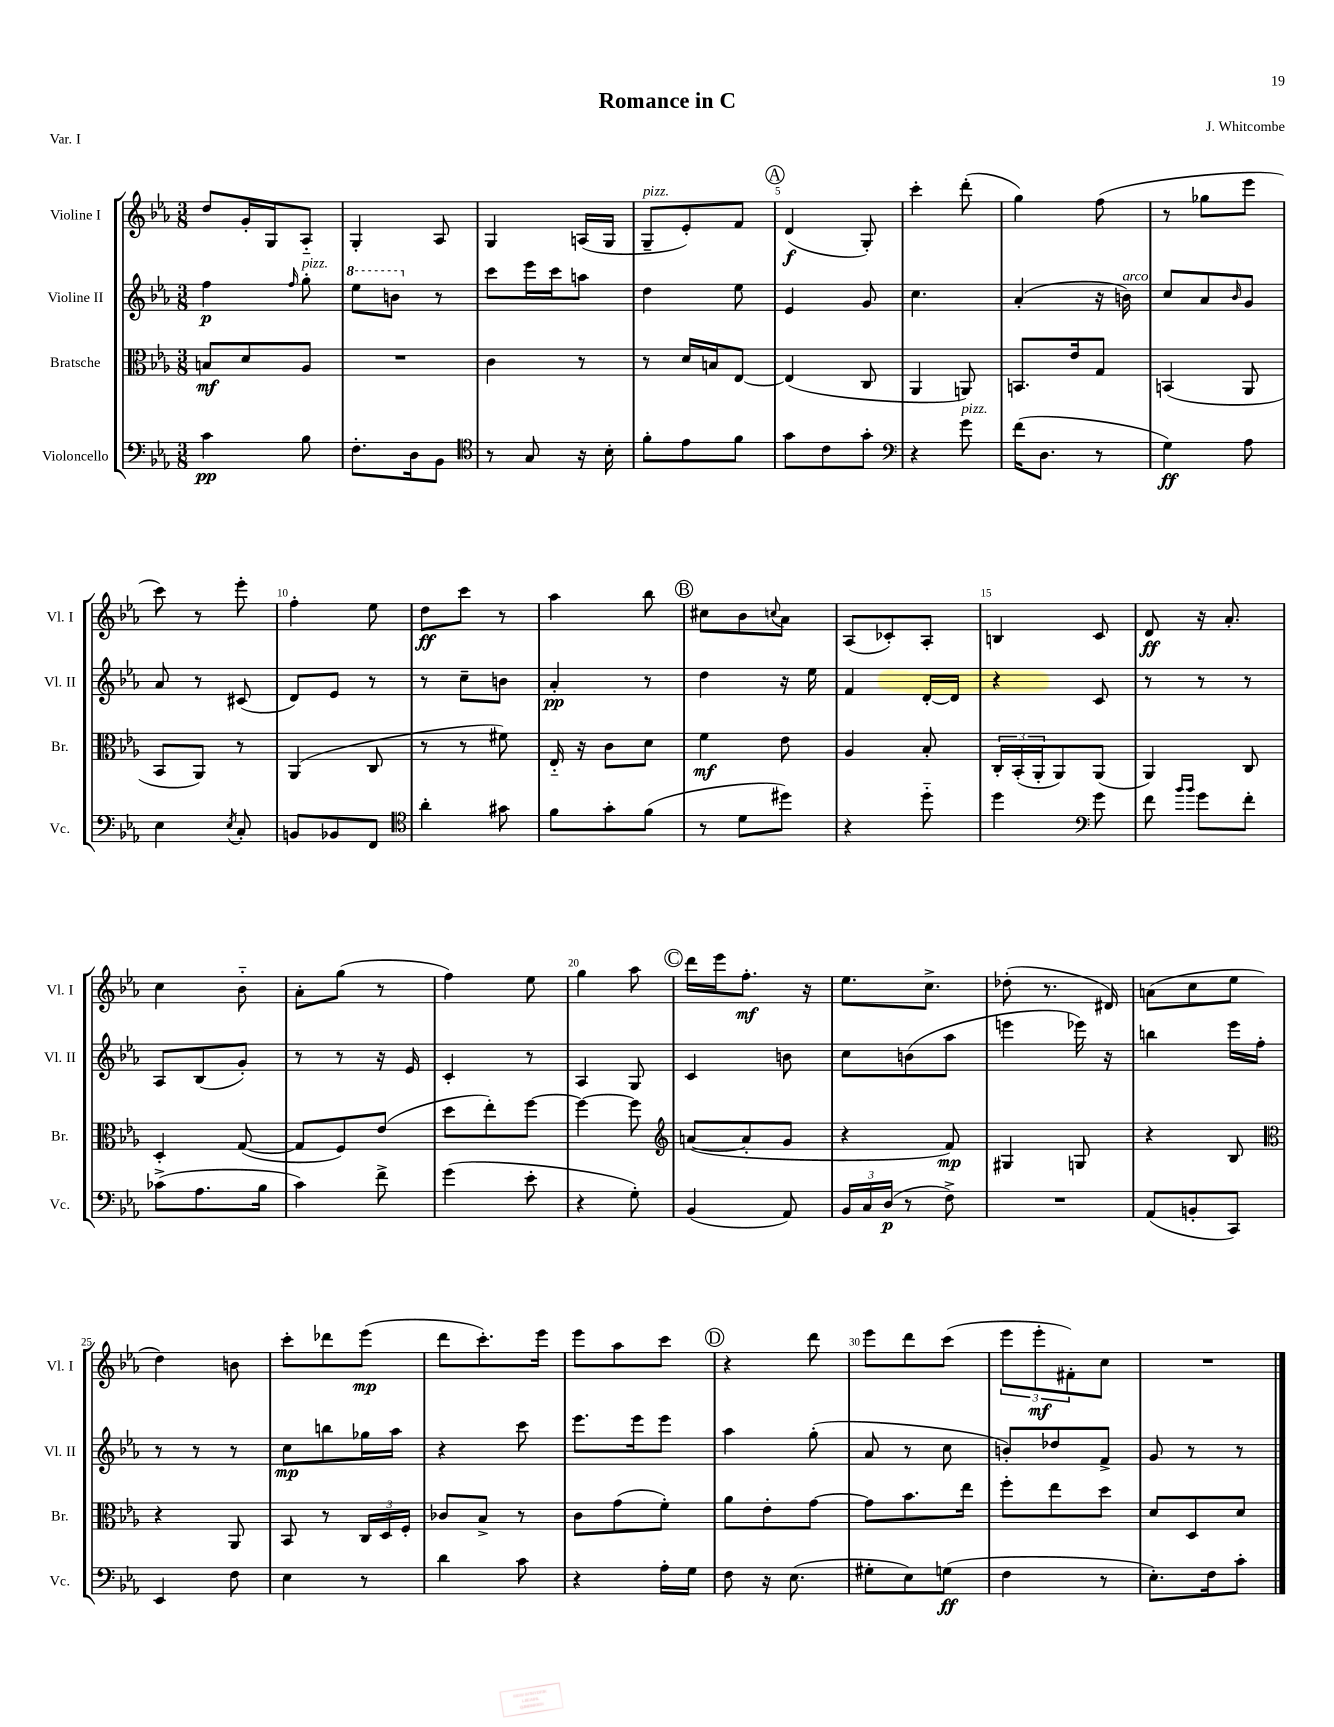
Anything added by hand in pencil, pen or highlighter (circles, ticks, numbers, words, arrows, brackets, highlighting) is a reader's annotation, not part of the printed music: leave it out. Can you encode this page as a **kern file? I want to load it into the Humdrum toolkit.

**kern	**dynam	**kern	**dynam	**kern	**dynam	**kern	**dynam
*part4	*part4	*part3	*part3	*part2	*part2	*part1	*part1
*staff4	*staff4	*staff3	*staff3	*staff2	*staff2	*staff1	*staff1
*I"Violoncello	*	*I"Bratsche	*	*I"Violine II	*	*I"Violine I	*
*I'Vc.	*	*I'Br.	*	*I'Vl. II	*	*I'Vl. I	*
*clefF4	*	*clefC3	*	*clefG2	*	*clefG2	*
*k[b-e-a-]	*	*k[b-e-a-]	*	*k[b-e-a-]	*	*k[b-e-a-]	*
*M3/8	*	*M3/8	*	*M3/8	*	*M3/8	*
=1	=1	=1	=1	=1	=1	=1	=1
4c\	pp	8Bn/L	mf	4ff\	p	8dd/L	.
.	.	8d/	.	.	.	16g'/L	.
.	.	.	.	.	.	16G/J	.
.	.	.	.	16qqff/	.	.	.
!	!	!	!	!LO:TX:a:i:t=pizz.	!	!	!
8B-\	.	8A-/J	.	8gg'\	.	8A-/J	.
=2	=2	=2	=2	=2	=2	=2	=2
*	*	*	*	*8va	*	*	*
8.F'\L	.	4.r	.	8eee-\L	.	4G'/	.
.	.	.	.	8bbn\J	.	.	.
16D\k	.	.	.	.	.	.	.
*	*	*	*	*X8va	*	*	*
8BB-\J	.	.	.	8r	.	8A-/	.
=3	=3	=3	=3	=3	=3	=3	=3
*clefC4	*	*	*	*	*	*	*
8r	.	4c\	.	8ccc\L	.	4G/	.
8G/	.	.	.	16eee-\L	.	.	.
.	.	.	.	16ccc\J	.	.	.
16r	.	8r	.	8aan\J	.	(16An/LL	.
16B-'\	.	.	.	.	.	16G/JJ	.
=4	=4	=4	=4	=4	=4	=4	=4
!	!	!	!	!	!	!LO:TX:a:i:t=pizz.	!
8f'\L	.	8r	.	4dd\	.	8G~/L	.
8e-\	.	16d/LL	.	.	.	8e-'/)	.
.	.	16Bn/J	.	.	.	.	.
8f\J	.	[8E-/J	.	8ee-\	.	8f/J	.
!!LO:REH:place=s1:t=A
=5	=5	=5	=5	=5	=5	=5	=5
8g\L	.	(4E-/]	.	4e-/	.	(4d/	f
8c\	.	.	.	.	.	.	.
8g'\J	.	8C/	.	8g/	.	8G'/)	.
=6	=6	=6	=6	=6	=6	=6	=6
*clefF4	*	*	*	*	*	*	*
4r	.	4AA-/	.	4.cc\	.	4ccc'\	.
!LO:TX:a:i:t=pizz.	!	!	!	!	!	!	!
8g\	.	8AAn/)	.	.	.	(8ddd'\	.
=7	=7	=7	=7	=7	=7	=7	=7
(16f\KL	.	8.BBn/L	.	(4a-'/	.	4gg\)	.
8.D\J	.	.	.	.	.	.	.
.	.	16e-/k	.	.	.	.	.
8r	.	8G/J	.	16r	.	(8ff\	.
!	!	!	!	!LO:TX:a:i:t=arco	!	!	!
.	.	.	.	16bn\)	.	.	.
=8	=8	=8	=8	=8	=8	=8	=8
4G\)	ff	(4BBn/	.	8cc/L	.	8r	.
.	.	.	.	8a-/	.	8gg-X\L	.
.	.	.	.	16qqb-/	.	.	.
8A-\	.	8AA-/	.	8g/J	.	8eee-\J	.
!!LO:LB:g=z
=9	=9	=9	=9	=9	=9	=9	=9
4E-\	.	8BB-/L	.	8a-/	.	8ccc\)	.
.	.	8AA-/J)	.	8r	.	8r	.
8qE-/	.	.	.	.	.	.	.
8C'/	.	8r	.	(8c#X/	.	8eee-'\	.
=10	=10	=10	=10	=10	=10	=10	=10
8BBn/L	.	(4AA-/	.	8d/L)	.	4ff'\	.
8BB-X/	.	.	.	8e-/J	.	.	.
8FF/J	.	8C/	.	8r	.	8ee-\	.
=11	=11	=11	=11	=11	=11	=11	=11
*clefC4	*	*	*	*	*	*	*
4a-'\	.	8r	.	8r	.	8dd\L	ff
.	.	8r	.	8cc~\L	.	8ccc\J	.
8g#X\	.	8f#X\)	.	8bn\J	.	8r	.
=12	=12	=12	=12	=12	=12	=12	=12
8f\L	.	16E-/	.	4a-'/	pp	4aa-\	.
.	.	16r	.	.	.	.	.
8g'\	.	8c\L	.	.	.	.	.
(8f\J	.	8d\J	.	8r	.	8bb-\	.
!!LO:REH:place=s1:t=B
=13	=13	=13	=13	=13	=13	=13	=13
8r	.	4f\	mf	4dd\	.	8cc#X\L	.
8d\L	.	.	.	.	.	8b-\	.
.	.	.	.	.	.	8qqccn/	.
8dd#X\J)	.	8e-\	.	16r	.	8a-\J	.
.	.	.	.	16ee-\	.	.	.
=14	=14	=14	=14	=14	=14	=14	=14
4r	.	4A-/	.	4f/	.	(8A-/L	.
.	.	.	.	.	.	8c-X'/)	.
8dd\	.	8B-'/	.	[16d'/LL	.	8A-'/J	.
.	.	.	.	16d/JJ]	.	.	.
=15	=15	=15	=15	=15	=15	=15	=15
4dd\	.	24C'/LL	.	4r	.	4Bn/	.
.	.	(24BB-'/	.	.	.	.	.
.	.	24AA-'/J	.	.	.	.	.
.	.	8AA-/)	.	.	.	.	.
*clefF4	*	*	*	*	*	*	*
8g\	.	(8AA-/J	.	8c/	.	8c/	.
=16	=16	=16	=16	=16	=16	=16	=16
8f\	.	4AA-/)	.	8r	.	8d/	ff
16qqb-/LL	.	.	.	.	.	.	.
16qqb-/JJ	.	.	.	.	.	.	.
8g\L	.	.	.	8r	.	16r	.
.	.	.	.	.	.	8.a-'/	.
8f'\J	.	8C/	.	8r	.	.	.
!!LO:LB:g=z
=17	=17	=17	=17	=17	=17	=17	=17
(8c-X^\L	.	4D'/	.	8A-/L	.	4cc\	.
8.A-\	.	.	.	(8B-/	.	.	.
.	.	([8G/	.	8g'/J)	.	8b-\	.
16B-\Jk	.	.	.	.	.	.	.
=18	=18	=18	=18	=18	=18	=18	=18
4c\)	.	8G/L]	.	8r	.	8a-'\L	.
.	.	8F/)	.	8r	.	(8gg\J	.
8f^\	.	(8e-/J	.	16r	.	8r	.
.	.	.	.	16e-/	.	.	.
=19	=19	=19	=19	=19	=19	=19	=19
(4g\	.	8dd\L	.	4c'/	.	4ff\)	.
.	.	8ee-'\)	.	.	.	.	.
8e-'\	.	[8ff\J	.	8r	.	8ee-\	.
=20	=20	=20	=20	=20	=20	=20	=20
4r	.	4ff\_	.	4A-/	.	4gg\	.
8G'\)	.	8ff\]	.	8G/	.	8aa-\	.
!!LO:REH:place=s1:t=C
=21	=21	=21	=21	=21	=21	=21	=21
*	*	*clefG2	*	*	*	*	*
(4BB-/	.	([8an/L	.	4c/	.	16ddd\LL	.
.	.	.	.	.	.	16eee-\J	.
.	.	8a'/]	.	.	.	8.ff'\J	mf
8AA-/)	.	8g/J	.	8bn\	.	.	.
.	.	.	.	.	.	16r	.
=22	=22	=22	=22	=22	=22	=22	=22
24BB-/LL	.	4r	.	8cc\L	.	8.ee-\L	.
24C/	.	.	.	.	.	.	.
(24D/JJ	p	.	.	.	.	.	.
8r	.	.	.	(8bn\	.	.	.
.	.	.	.	.	.	8.cc^\J	.
8F^\)	.	8f/)	mp	8aa-\J	.	.	.
=23	=23	=23	=23	=23	=23	=23	=23
4.r	.	4G#X/	.	4eeen\	.	(8dd-X'\	.
.	.	.	.	.	.	8.r	.
.	.	8Gn/	.	16eee-X\)	.	.	.
.	.	.	.	16r	.	16d#X/)	.
=24	=24	=24	=24	=24	=24	=24	=24
(8AA-/L	.	4r	.	4bbn\	.	(8an\L	.
8BBn'/	.	.	.	.	.	8cc\	.
8CC/J)	.	8B-/	.	16eee-\LL	.	8ee-\J	.
.	.	.	.	16ff'\JJ	.	.	.
!!LO:LB:g=z
=25	=25	=25	=25	=25	=25	=25	=25
*	*	*clefC3	*	*	*	*	*
4EE-/	.	4r	.	8r	.	4dd\)	.
.	.	.	.	8r	.	.	.
8F\	.	8AA-/	.	8r	.	8bn\	.
=26	=26	=26	=26	=26	=26	=26	=26
4E-\	.	8BB-/	.	8cc\L	mp	8ccc'\L	.
.	.	8r	.	8bbn\	.	8ddd-X\	.
8r	.	24C/LL	.	16gg-X\L	.	(8eee-\J	mp
.	.	24D/	.	.	.	.	.
.	.	.	.	16aa-\JJ	.	.	.
.	.	24F'/JJ	.	.	.	.	.
=27	=27	=27	=27	=27	=27	=27	=27
4d\	.	8c-X/L	.	4r	.	8ddd\L	.
.	.	8B-^/J	.	.	.	8.ccc'\)	.
8c\	.	8r	.	8ccc\	.	.	.
.	.	.	.	.	.	16eee-\Jk	.
=28	=28	=28	=28	=28	=28	=28	=28
4r	.	8c\L	.	8.eee-\L	.	8eee-\L	.
.	.	(8g\	.	.	.	8aa-\	.
.	.	.	.	16eee-\k	.	.	.
16A-'\LL	.	8f'\J)	.	8eee-\J	.	8ccc\J	.
16G\JJ	.	.	.	.	.	.	.
!!LO:REH:place=s1:t=D
=29	=29	=29	=29	=29	=29	=29	=29
8F\	.	8a-\L	.	4aa-\	.	4r	.
16r	.	8e-'\	.	.	.	.	.
(8.E-\	.	.	.	.	.	.	.
.	.	[8g\J	.	(8gg'\	.	8ddd\	.
=30	=30	=30	=30	=30	=30	=30	=30
8G#X'\L	.	8g\L]	.	8a-/	.	8eee-\L	.
8E-\)	.	8.b-\	.	8r	.	8ddd\	.
(8Gn\J	ff	.	.	8cc\	.	(8ccc\J	.
.	.	16ee-\Jk	.	.	.	.	.
=31	=31	=31	=31	=31	=31	=31	=31
4F\	.	8ff'\L	.	8bn'/L)	.	12eee-\L	.
.	.	.	.	.	.	12eee-'\	mf
.	.	8ee-\	.	8dd-X/	.	.	.
.	.	.	.	.	.	12f#X'\)	.
8r	.	8dd\J	.	8f^/J	.	8cc\J	.
=32	=32	=32	=32	=32	=32	=32	=32
8.E-'\L)	.	8d/L	.	8g/	.	4.r	.
.	.	8D/	.	8r	.	.	.
16F\k	.	.	.	.	.	.	.
8c'\J	.	8d/J	.	8r	.	.	.
==	==	==	==	==	==	==	==
*-	*-	*-	*-	*-	*-	*-	*-
